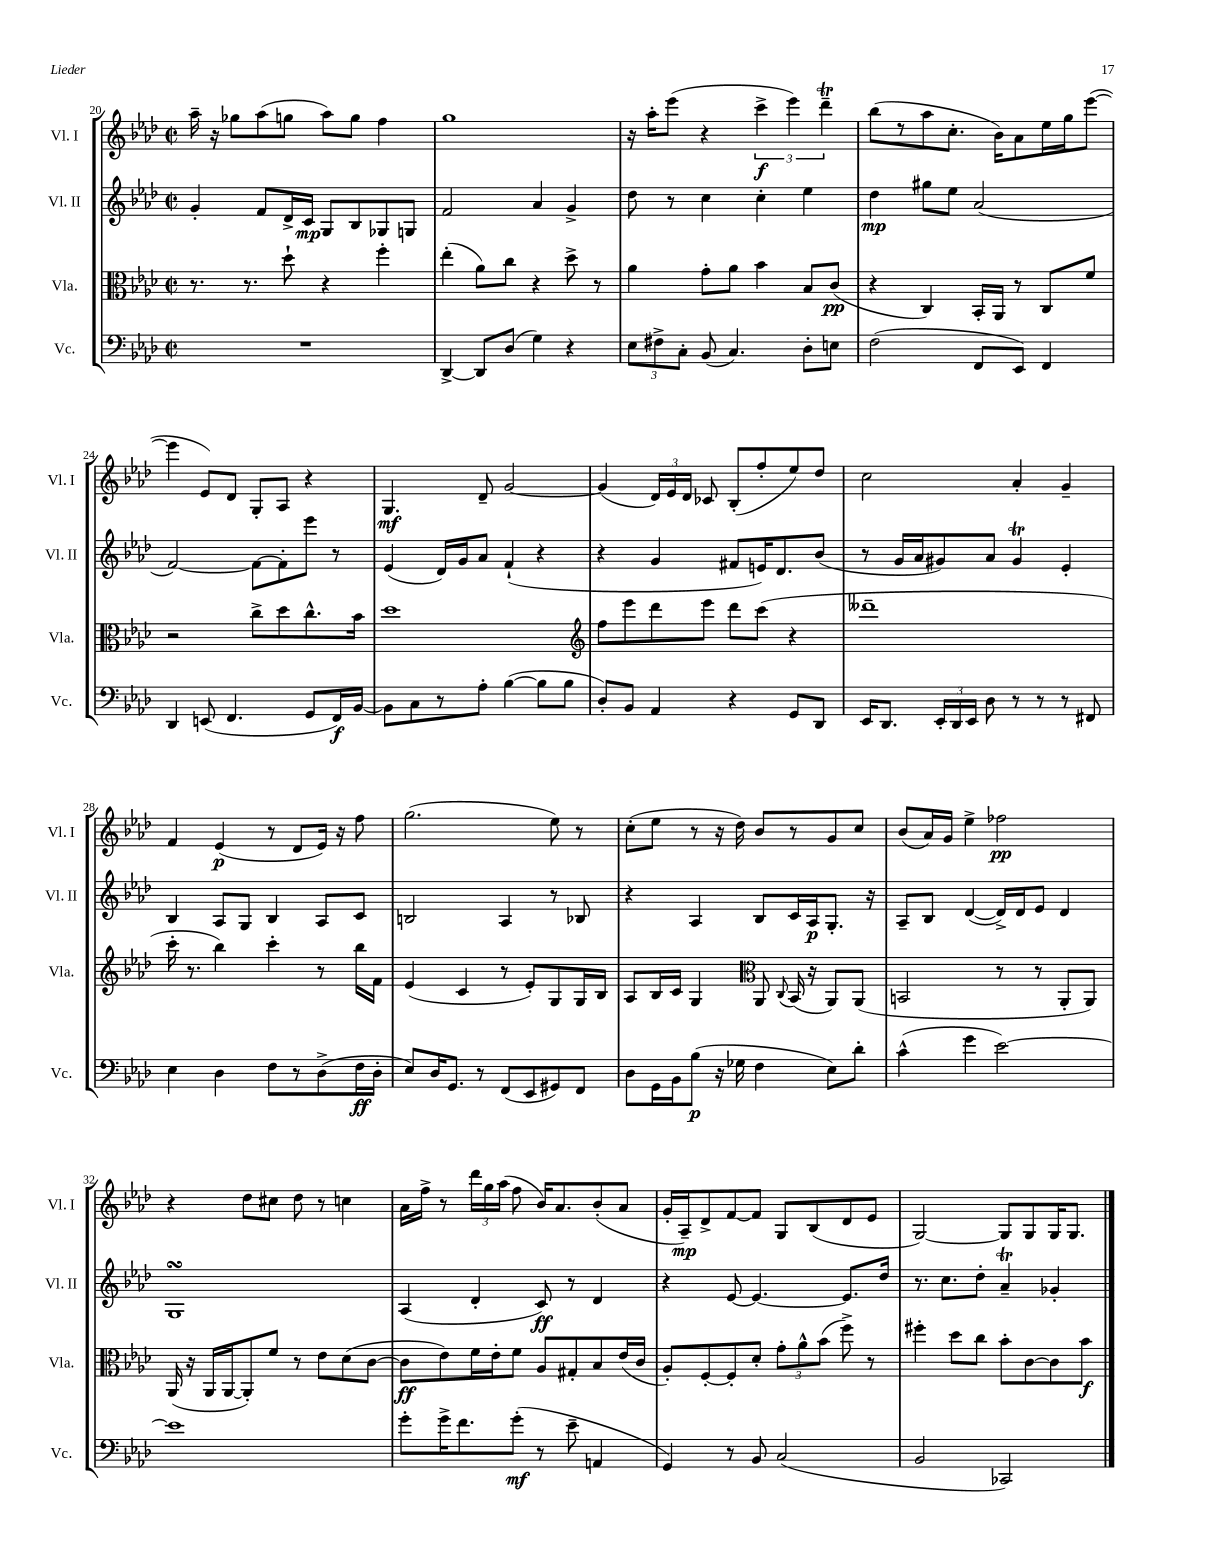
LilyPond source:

<<
\new StaffGroup <<
\new Staff = "s0" \with { instrumentName = "Vl. I" shortInstrumentName = "Vl. I" } {
    \clef treble \key aes \major \defaultTimeSignature \time 2/2
    \autoBeamOff aes''16-- r16 ges''8[ aes''8( g''8] aes''8[) g''8] f''4 |
    g''1 |
    r16 aes''16[-. ees'''8]( r4 \tuplet 3/2 { c'''4->\f ees'''4) des'''4--\trill } |
    bes''8[( r8 aes''8 c''8.]-. bes'16[) aes'8 ees''16 g''16 ees'''8]~( |
    ees'''4 ees'8[) des'8] g8[-. aes8] r4 |
    g4.\mf des'8-- g'2~ |
    g'4( \tuplet 3/2 { des'16[) ees'16 des'16] } ces'8 bes8[-.( f''8-. ees''8) des''8] |
    c''2 aes'4-. g'4-- |
    f'4 ees'4\p( r8 des'8[ ees'16]) r16 f''8 |
    g''2.( ees''8) r8 |
    c''8[-.( ees''8] r8 r16 des''16) bes'8[ r8 g'8 c''8] |
    bes'8[( aes'16) g'16] ees''4-> fes''2\pp |
    r4 des''8[ cis''8] des''8 r8 c''4 |
    aes'16[ f''16]-> r8 \tuplet 3/2 { des'''16[ g''16 aes''16]( } f''8 bes'16[) aes'8. bes'8-.( aes'8] |
    g'16[-. aes16--\mp) des'8-> f'8~ f'8] g8[ bes8( des'8 ees'8] |
    g2~) g8[ g8 g16 g8.] \bar "|." |
}
\new Staff = "s1" \with { instrumentName = "Vl. II" shortInstrumentName = "Vl. II" } {
    \clef treble \key aes \major \defaultTimeSignature \time 2/2
    \autoBeamOff g'4-. f'8[ des'16-> c'16]\mp g8[ bes8 ges8 g8] |
    f'2 aes'4 g'4-> |
    des''8 r8 c''4 c''4-. ees''4 |
    des''4\mp gis''8[ ees''8] aes'2( |
    f'2~) f'8[~ f'8-. ees'''8] r8 |
    ees'4( des'16[) g'16 aes'8] f'4-!( r4 |
    r4 g'4 fis'8[ e'16) des'8. bes'8]( |
    r8 g'16[ aes'16 gis'8) aes'8] gis'4\trill ees'4-. |
    bes4 aes8[ g8] bes4 aes8[ c'8] |
    b2 aes4 r8 bes8 |
    r4 aes4 bes8[ c'16 aes16\p g8.]-. r16 |
    aes8[-- bes8] des'4~( des'16[->) des'16 ees'8] des'4 |
    g1\turn |
    aes4( des'4-. c'8\ff) r8 des'4 |
    r4 ees'8~ ees'4.~ ees'8.[ des''16] |
    r8. c''8.[ des''8]-. aes'4--\trill ges'4-. \bar "|." |
}
\new Staff = "s2" \with { instrumentName = "Vla." shortInstrumentName = "Vla." } {
    \clef alto \key aes \major \defaultTimeSignature \time 2/2
    \autoBeamOff r8. r8. des''8-! r4 f''4-. |
    ees''4-.( aes'8[) c''8] r4 des''8-> r8 |
    aes'4 g'8[-. aes'8] bes'4 bes8[ c'8]\pp( |
    r4 c4) bes,16[-. aes,16] r8 c8[ f'8] |
    r2 c''8[-> des''8 c''8.-^ bes'16] |
    des''1 |
    \clef treble f''8[ ees'''8 des'''8 ees'''8] des'''8[ c'''8]( r4 |
    deses'''1-- |
    c'''16-. r8. bes''4) c'''4-. r8 bes''16[ f'16] |
    ees'4( c'4 r8 ees'8[-.) g8 g16 bes16] |
    aes8[ bes16 c'16] g4 \clef alto aes,8 \appoggiatura { c8 } bes,16( r16 aes,8[) aes,8]( |
    b,2 r8 r8 aes,8[-. aes,8]) |
    aes,16( r16 aes,16[ aes,16~ aes,8-.) f'8] r8 ees'8[ des'8( c'8]~ |
    c'8[\ff ees'8) f'16 ees'16-. f'8] aes8[ gis8-. bes8 ees'16( c'16] |
    aes8[-.) f8~-. f8-. des'8]-. \tuplet 3/2 { g'8[-. aes'8-^ bes'8]( } f''8->) r8 |
    fis''4-. des''8[ c''8] bes'8[-. c'8~ c'8 bes'8]\f \bar "|." |
}
\new Staff = "s3" \with { instrumentName = "Vc." shortInstrumentName = "Vc." } {
    \clef bass \key aes \major \defaultTimeSignature \time 2/2
    \autoBeamOff R1 |
    des,4~-> des,8[ des8]( g4) r4 |
    \tuplet 3/2 { ees8[ fis8-> c8]-. } bes,8( c4.) des8[-. e8] |
    f2( f,8[ ees,8]) f,4 |
    des,4 e,8( f,4. g,8[ f,16\f) bes,16]~ |
    bes,8[ c8 r8 aes8]-. bes4~( bes8[ bes8] |
    des8[-.) bes,8] aes,4 r4 g,8[ des,8] |
    ees,16[ des,8.] \tuplet 3/2 { ees,16[-. des,16 ees,16] } des8 r8 r8 r8 fis,8 |
    ees4 des4 f8[ r8 des8->( f16\ff des16]-. |
    ees8[) des16 g,8.] r8 f,8[( ees,8 gis,8) f,8] |
    des8[ g,16 bes,16 bes8]\p( r16 ges16 f4 ees8[) des'8]-. |
    c'4-^( g'4 ees'2~) |
    ees'1 |
    g'8[-. g'16-> f'8. g'8]-.\mf( r8 ees'8-- a,4 |
    g,4) r8 bes,8 c2( |
    bes,2 ces,2) \bar "|." |
}
>>
>>
\layout { \context { \Score currentBarNumber = #20 } }
